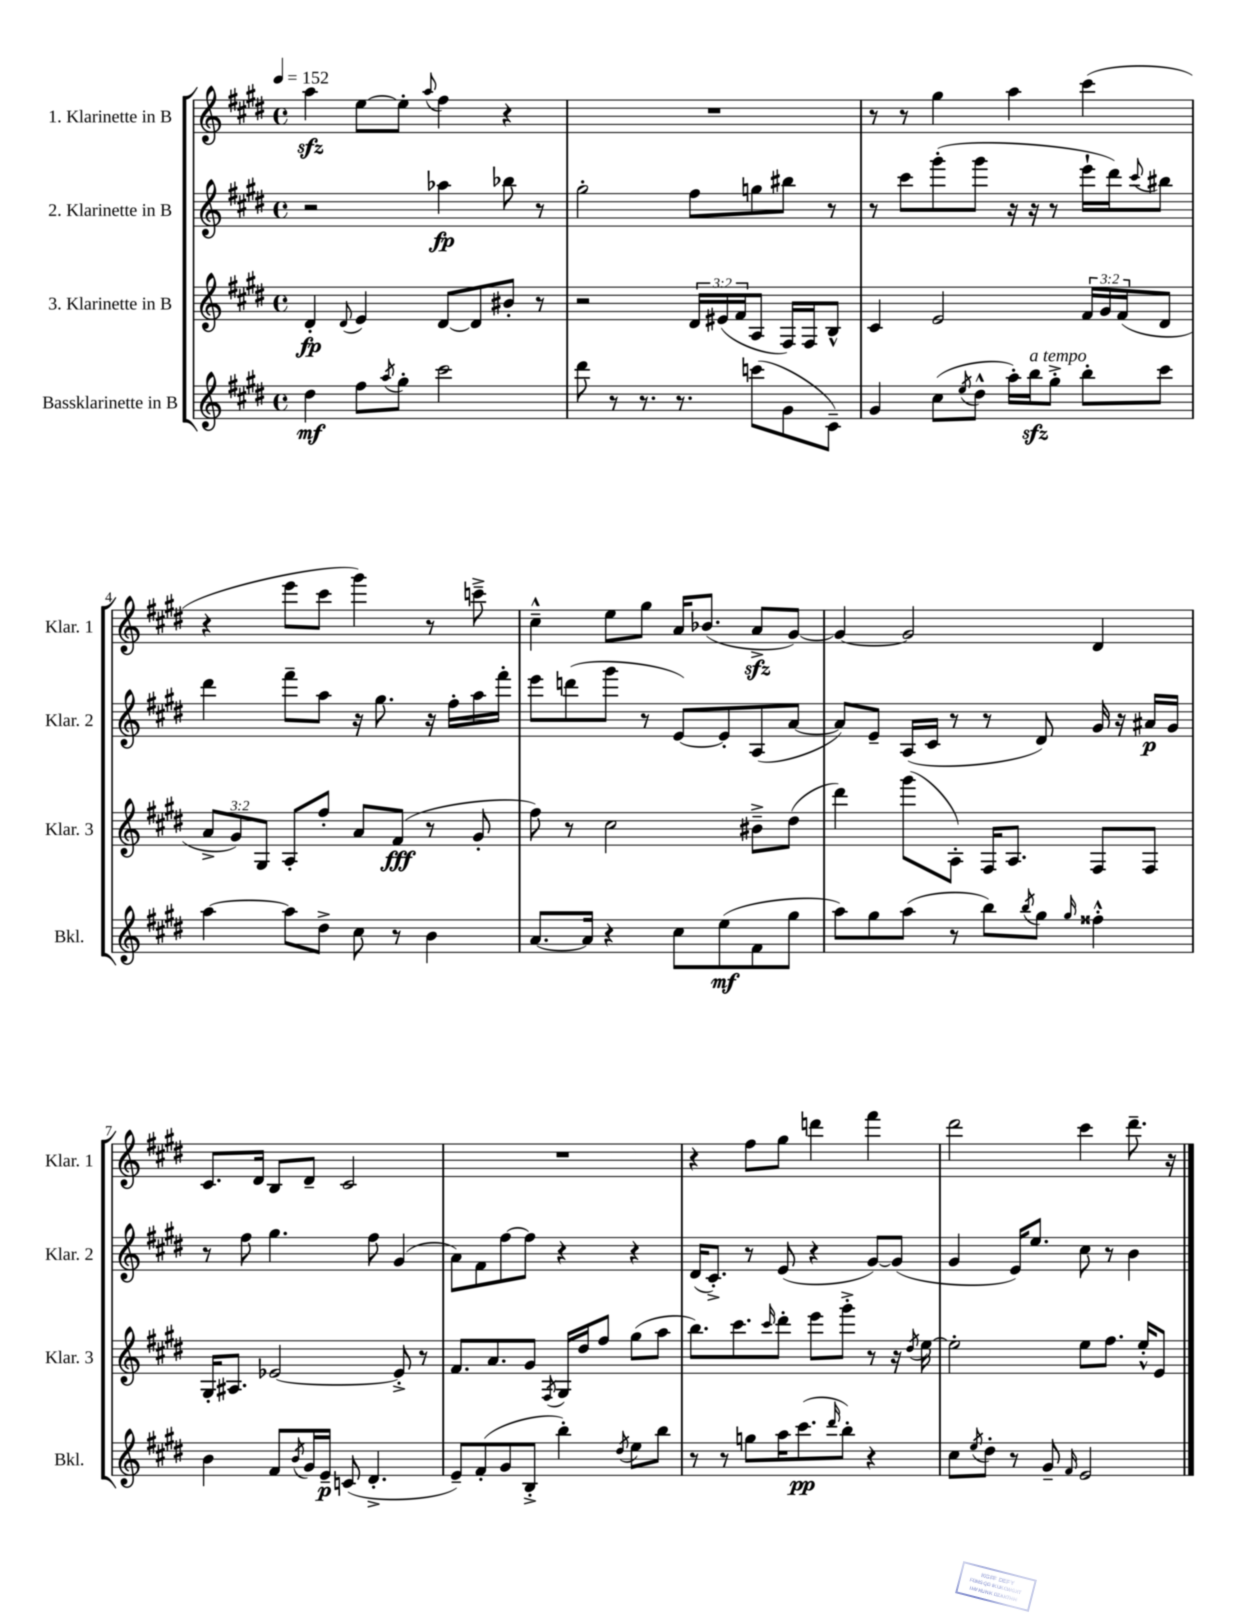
<<
\new StaffGroup <<
\new Staff = "s0" \with { instrumentName = "1. Klarinette in B" shortInstrumentName = "Klar. 1" } {
    \clef treble \key e \major \defaultTimeSignature \time 4/4 \tempo 4 = 152
    a''4\sfz e''8~ e''8-. \appoggiatura { a''8 } fis''4 r4 |
    R1 |
    r8 r8 gis''4 a''4 cis'''4( |
    r4 e'''8 cis'''8 gis'''4) r8 c'''8---> |
    cis''4---^ e''8 gis''8 a'16 bes'8.( a'8->\sfz gis'8~) |
    gis'4~ gis'2 dis'4 |
    cis'8. dis'16 b8 dis'8-- cis'2 |
    R1 |
    r4 fis''8 gis''8 d'''4 fis'''4 |
    dis'''2 cis'''4 dis'''8.-- r16 \bar "|." |
}
\new Staff = "s1" \with { instrumentName = "2. Klarinette in B" shortInstrumentName = "Klar. 2" } {
    \clef treble \key e \major \defaultTimeSignature \time 4/4
    r2 aes''4\fp bes''8 r8 |
    gis''2-. fis''8 g''8 bis''8 r8 |
    r8 cis'''8 gis'''8-.( gis'''8 r16 r16 r8 e'''16-! dis'''16) \appoggiatura { cis'''8 } bis''8 |
    dis'''4 fis'''8-- a''8 r16 gis''8. r16 fis''16-. a''16 fis'''16-. |
    e'''8 d'''8( gis'''8 r8 e'8~) e'8-. a8( a'8~ |
    a'8) e'8-- a16( cis'16 r8 r8 dis'8) gis'16 r16 ais'16\p gis'16 |
    r8 fis''8 gis''4. fis''8 gis'4( |
    a'8) fis'8 fis''8~ fis''8 r4 r4 |
    dis'16( cis'8.-.->) r8 e'8( r4 gis'8~) gis'8( |
    gis'4 e'16) e''8. cis''8 r8 b'4 \bar "|." |
}
\new Staff = "s2" \with { instrumentName = "3. Klarinette in B" shortInstrumentName = "Klar. 3" } {
    \clef treble \key e \major \defaultTimeSignature \time 4/4 \override Staff.TupletNumber.text = #tuplet-number::calc-fraction-text
    dis'4-.\fp \appoggiatura { dis'8 } e'4 dis'8~ dis'8 bis'8-. r8 |
    r2 \tuplet 3/2 { dis'16 eis'16( fis'16 } a8 fis16) fis16 b8-^ |
    cis'4 e'2 \tuplet 3/2 { fis'16 gis'16 fis'16( } dis'8 |
    \tuplet 3/2 { a'8-> gis'8) gis8 } a8-. fis''8-. a'8 fis'8\fff( r8 gis'8-. |
    fis''8) r8 cis''2 bis'8---> dis''8( |
    dis'''4) gis'''8( a8-.) fis16 a8. fis8 fis8 |
    gis16-. ais8. ees'2~ ees'8-.-> r8 |
    fis'8. a'8. gis'8 \acciaccatura { fis8 } gis16 dis''16 fis''8 gis''8( a''8 |
    b''8.) cis'''8. \grace { cis'''16 } dis'''8-. e'''8 gis'''8-.-> r8 r16 \acciaccatura { dis''8 } e''16~ |
    e''2-. e''8 fis''8. e''16-.-^ e'8 \bar "|." |
}
\new Staff = "s3" \with { instrumentName = "Bassklarinette in B" shortInstrumentName = "Bkl." } {
    \clef treble \key e \major \defaultTimeSignature \time 4/4
    dis''4\mf fis''8 \acciaccatura { a''8 } gis''8-. cis'''2 |
    dis'''8 r8 r8. r8. c'''8( gis'8 cis'8--) |
    gis'4 cis''8( \acciaccatura { e''8 } dis''8-^ a''16-.) b''16\sfz^\markup { \italic "a tempo" } gis''8-.-> b''8-. cis'''8 |
    a''4~ a''8 dis''8-> cis''8 r8 b'4 |
    a'8.~ a'16 r4 cis''8 e''8\mf( fis'8 gis''8 |
    a''8) gis''8 a''8( r8 b''8) \acciaccatura { b''8 } gis''8 \grace { gis''16 } fisis''4-.-^ |
    b'4 fis'8 \acciaccatura { b'8 } gis'16 e'16--\p c'8( dis'4.-.-> |
    e'8--) fis'8-.( gis'8 b8-.-> b''4-.) \acciaccatura { dis''8 } e''8 b''8 |
    r8 r8 g''8 a''16 cis'''8.\pp( \grace { dis'''16 } b''8-.) r4 |
    cis''8 \acciaccatura { e''8 } dis''8-. r8 gis'8-- \grace { fis'16 } e'2 \bar "|." |
}
>>
>>
